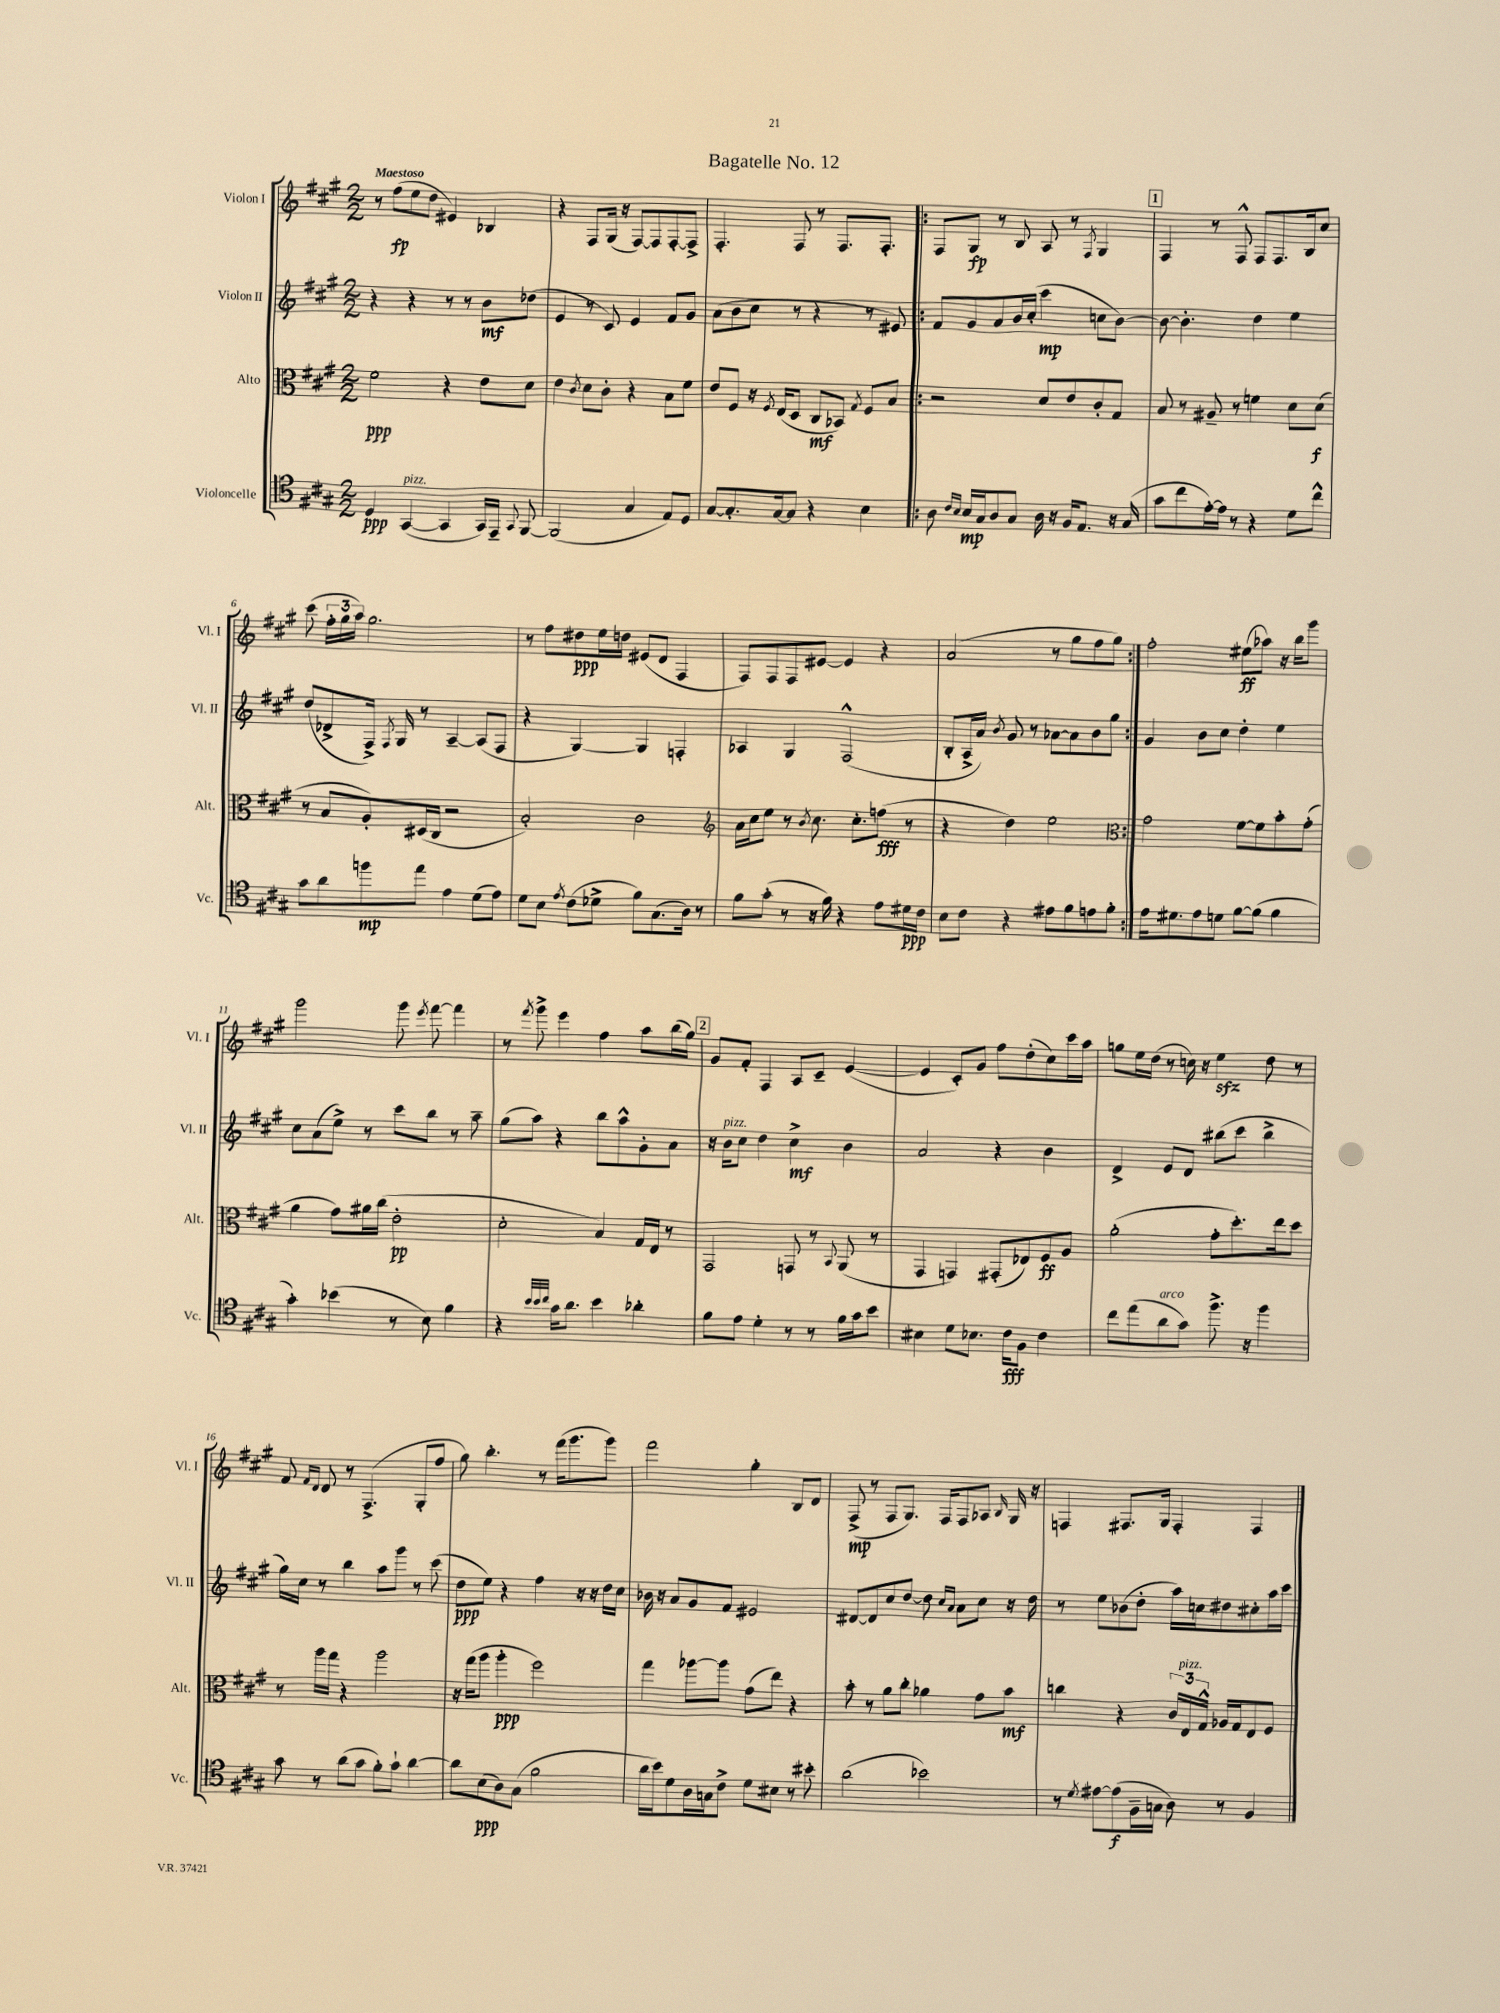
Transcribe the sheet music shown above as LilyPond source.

\header { title = "Bagatelle No. 12" }
<<
\new StaffGroup <<
\new Staff = "s0" \with { instrumentName = "Violon I" shortInstrumentName = "Vl. I" } {
    \clef treble \key a \major \numericTimeSignature \time 2/2 \tempo "Maestoso"
    \autoBeamOff r8 fis''8[\fp( e''8 d''8] eis'4) bes4 |
    r4 fis8[ gis16]( r16 fis8[~) fis8 fis8~-. fis8]-> |
    fis4.-. fis8 r8 fis8.[ fis8.]-. |
    \repeat volta 2 { fis8[ gis8]\fp r8 b8 a8 r8 \acciaccatura { fis8 } gis4 |
    \mark \markup { \box "1" } fis4 r8 fis8-^ fis8[ fis8. b16 cis''8] |
    cis'''8( \tuplet 3/2 { fis''16[-. gis''16 a''16]) } gis''2. |
    r8 fis''8[ dis''8\ppp e''16 d''16] eis'8[( d'8] fis4 |
    fis8[) fis8 fis8 eis'8]~ eis'4 r4 |
    a'2( r8 gis''8[ fis''8 gis''8]) | }
    fis''2-. eis''8[\ff( aes''8]) r16 b''16[ gis'''8] |
    gis'''2 gis'''8 \acciaccatura { e'''8 } fis'''8~ fis'''4 |
    r8 \acciaccatura { fis'''8 } gis'''8-> e'''4 fis''4 a''8[ b''16( gis''16]) |
    \mark \markup { \box "2" } gis'8[ fis'8]-. fis4 a8[ cis'8]-- e'4~( |
    e'4 cis'8[-.) gis'8] fis''8[ d''8-.( cis''8) cis'''16 a''16] |
    g''8[ e''16 d''16]( r8 c''16) r16 e''4\sfz d''8 r8 |
    fis'8 \grace { fis'16[ d'16] } d'8 r8 fis4.->( gis8[-. fis''8] |
    gis''8) b''4.-. r8 fis'''16[( gis'''8. gis'''8]) |
    fis'''2 gis''4-. b8[ d'8] |
    fis8->\mp( r8 fis8[ gis8.]) fis16[ fis8 aes8] \grace { b16 } gis16 r16 |
    f4 fis8.[ gis16] fis4-. fis4 \bar "|." |
}
\new Staff = "s1" \with { instrumentName = "Violon II" shortInstrumentName = "Vl. II" } {
    \clef treble \key a \major \numericTimeSignature \time 2/2
    \autoBeamOff r4 r4 r8 r8 b'8[\mf des''8]( |
    e'4 r8 cis'8) e'4 fis'8[ gis'8] |
    a'8[( b'8 cis''8] r8 r4 r8 eis'8) |
    \repeat volta 2 { fis'8[ gis'8 a'8 b'16 cis''16]-.( cis'''4\mp c''8[ b'8]~) |
    \mark \markup { \box "1" } b'8~ b'4.-. d''4 e''4 |
    d''8[( des'8-> fis16]->) \acciaccatura { fis8 } gis16 r8 a4~-- a8[( fis8] |
    r4 gis4~) gis4 f4-. |
    aes4 gis4 fis2-^( |
    b8[-. a16-> a'16]) \acciaccatura { b'8 } gis'8 r8 aes'8[~ aes'8 b'8 gis''8] | }
    gis'4 b'8[ cis''8] d''4-. e''4 |
    cis''8[ a'8( e''8]->) r8 cis'''8[ b''8] r8 a''8-- |
    gis''8[( a''8]) r4 b''8[ a''8-^ gis'8-. a'8] |
    \mark \markup { \box "2" } r16 b'16[^\markup { \italic "pizz." } cis''8] d''4 cis''4->\mf b'4 |
    a'2 r4 b'4 |
    d'4-> e'8[ d'8] bis''8[( cis'''8] bis''4-> |
    gis''16[) cis''16] r8 b''4 a''8[ gis'''8] r8 cis'''8( |
    d''8[\ppp e''8]) r4 fis''4 r16 r16 d''16[ cis''16] |
    bes'16 r16 a'8[ gis'8 fis'8] eis'2 |
    dis'8[~ dis'8 cis''8 d''8]~ d''8 \grace { cis''16[ a'16] } a'8[ cis''8] r16 d''16 |
    r8 e''8[ bes'8( d''8]-. a''16[) c''16 dis''8 cis''8-. a''16 cis'''16] \bar "|." |
}
\new Staff = "s2" \with { instrumentName = "Alto" shortInstrumentName = "Alt." } {
    \clef alto \key a \major \numericTimeSignature \time 2/2
    \autoBeamOff fis'2\ppp r4 e'8[ d'8] |
    e'4 \acciaccatura { cis'8 } d'8[ cis'8]-. r4 b8[ fis'8] |
    e'8[ fis8] r16 \acciaccatura { fis8 } e16[( d8] cis8[\mf bes,8]) \acciaccatura { gis8 } fis8[ b8] |
    \repeat volta 2 { r2 d'8[ e'8 cis'8-. gis8] |
    \mark \markup { \box "1" } b8 r8 ais8-- r8 f'4 d'8[ d'8]\f( |
    r8 b8[ a8-.) dis16( cis16] r2 |
    b2-.) cis'2 |
    \clef treble a'16[ cis''16 e''8] r8 \acciaccatura { b'8 } cis''8. cis''8.[-. f''8]\fff( r8 |
    r4 d''4) e''2 | }
    \clef alto gis'2 fis'8[~ fis'8 b'8-. gis'8]-.( |
    a'4 gis'8[) ais'16 cis''16]( e'2-.\pp |
    d'2-. b4) gis16[ e16] r8 |
    \mark \markup { \box "2" } gis,2 g,8 r8 \appoggiatura { b,8 } a,8( r8 |
    gis,4 g,4) gis,8[-.( ees8) fis8\ff a8] |
    a'2-.( gis'8[-. d''8.-.) e''16 d''8] |
    r8 a''16[ gis''16] r4 a''2 |
    r16 gis''16[( a''8] a''4-.\ppp fis''2) |
    gis''4 aes''8[~ aes''8] gis'8[( e''8]) r4 |
    b'8-. r8 a'8[ cis''8]-. aes'4 gis'8[ b'8]\mf |
    c''4 r4 \tuplet 3/2 { cis'16[ e16^\markup { \italic "pizz." } gis16]-^ } aes16[ gis16 e8 fis8] \bar "|." |
}
\new Staff = "s3" \with { instrumentName = "Violoncelle" shortInstrumentName = "Vc." } {
    \clef tenor \key a \major \numericTimeSignature \time 2/2
    \autoBeamOff d4\ppp gis,4~^\markup { \italic "pizz." }( gis,4 gis,16[) e,16]-- \appoggiatura { gis,8 } fis,8~ |
    fis,2( gis4 e8[) d8] |
    gis8[~ gis8.-. gis16~ gis8] r4 b4 |
    \repeat volta 2 { a8 \grace { cis'16[ b16] } b16[\mp gis16 a8 gis8] a16 r16 fis16[ e8.] r16 gis16( |
    \mark \markup { \box "1" } gis'8[ cis''8 e'16~-.) e'16] r8 r4 d'8[ cis''8]-^ |
    gis'8[ a'8 f''8\mp e''8] e'4 d'8[( e'8]) |
    d'8[ b8] \acciaccatura { e'8 } cis'8[( des'8]-> fis'8[) gis8.( a16]) r8 |
    fis'8[ gis'8]-.( r8 r16 fis'16) r4 e'8[ dis'16\ppp cis'16] |
    b8[ cis'8] r4 eis'8[ fis'8 e'8 fis'8]-. | }
    e'16[ dis'8. e'8 d'8] fis'8[~ fis'8]( fis'4 |
    gis'4-.) bes'4( r8 b8) fis'4 |
    r4 \grace { b'32[ b'32 cis''32] } gis'16[ a'8.] b'4 aes'4-. |
    \mark \markup { \box "2" } fis'8[ e'8] d'4-. r8 r8 fis'16[ gis'16 b'8] |
    bis4 d'8[ bes8.] cis'16[\fff fis8] cis'4 |
    cis''8[ e''8( a'8^\markup { \italic "arco" } gis'8]) fis''8.-> r16 fis''4 |
    gis'8 r8 a'8[( gis'8] fis'8[-.) gis'8]-! a'4~ |
    a'8[ b8\ppp( a8) gis8]( fis'2 |
    a'16[ b'16) d'8 a16 g16 cis'8]-> d'8[ bis8] r8 bis'8-. |
    a'2( bes'2) |
    r8 \acciaccatura { d'8 } eis'8[~ eis'8\f( fis16-- g16] a8) r8 fis4 \bar "|." |
}
>>
>>
